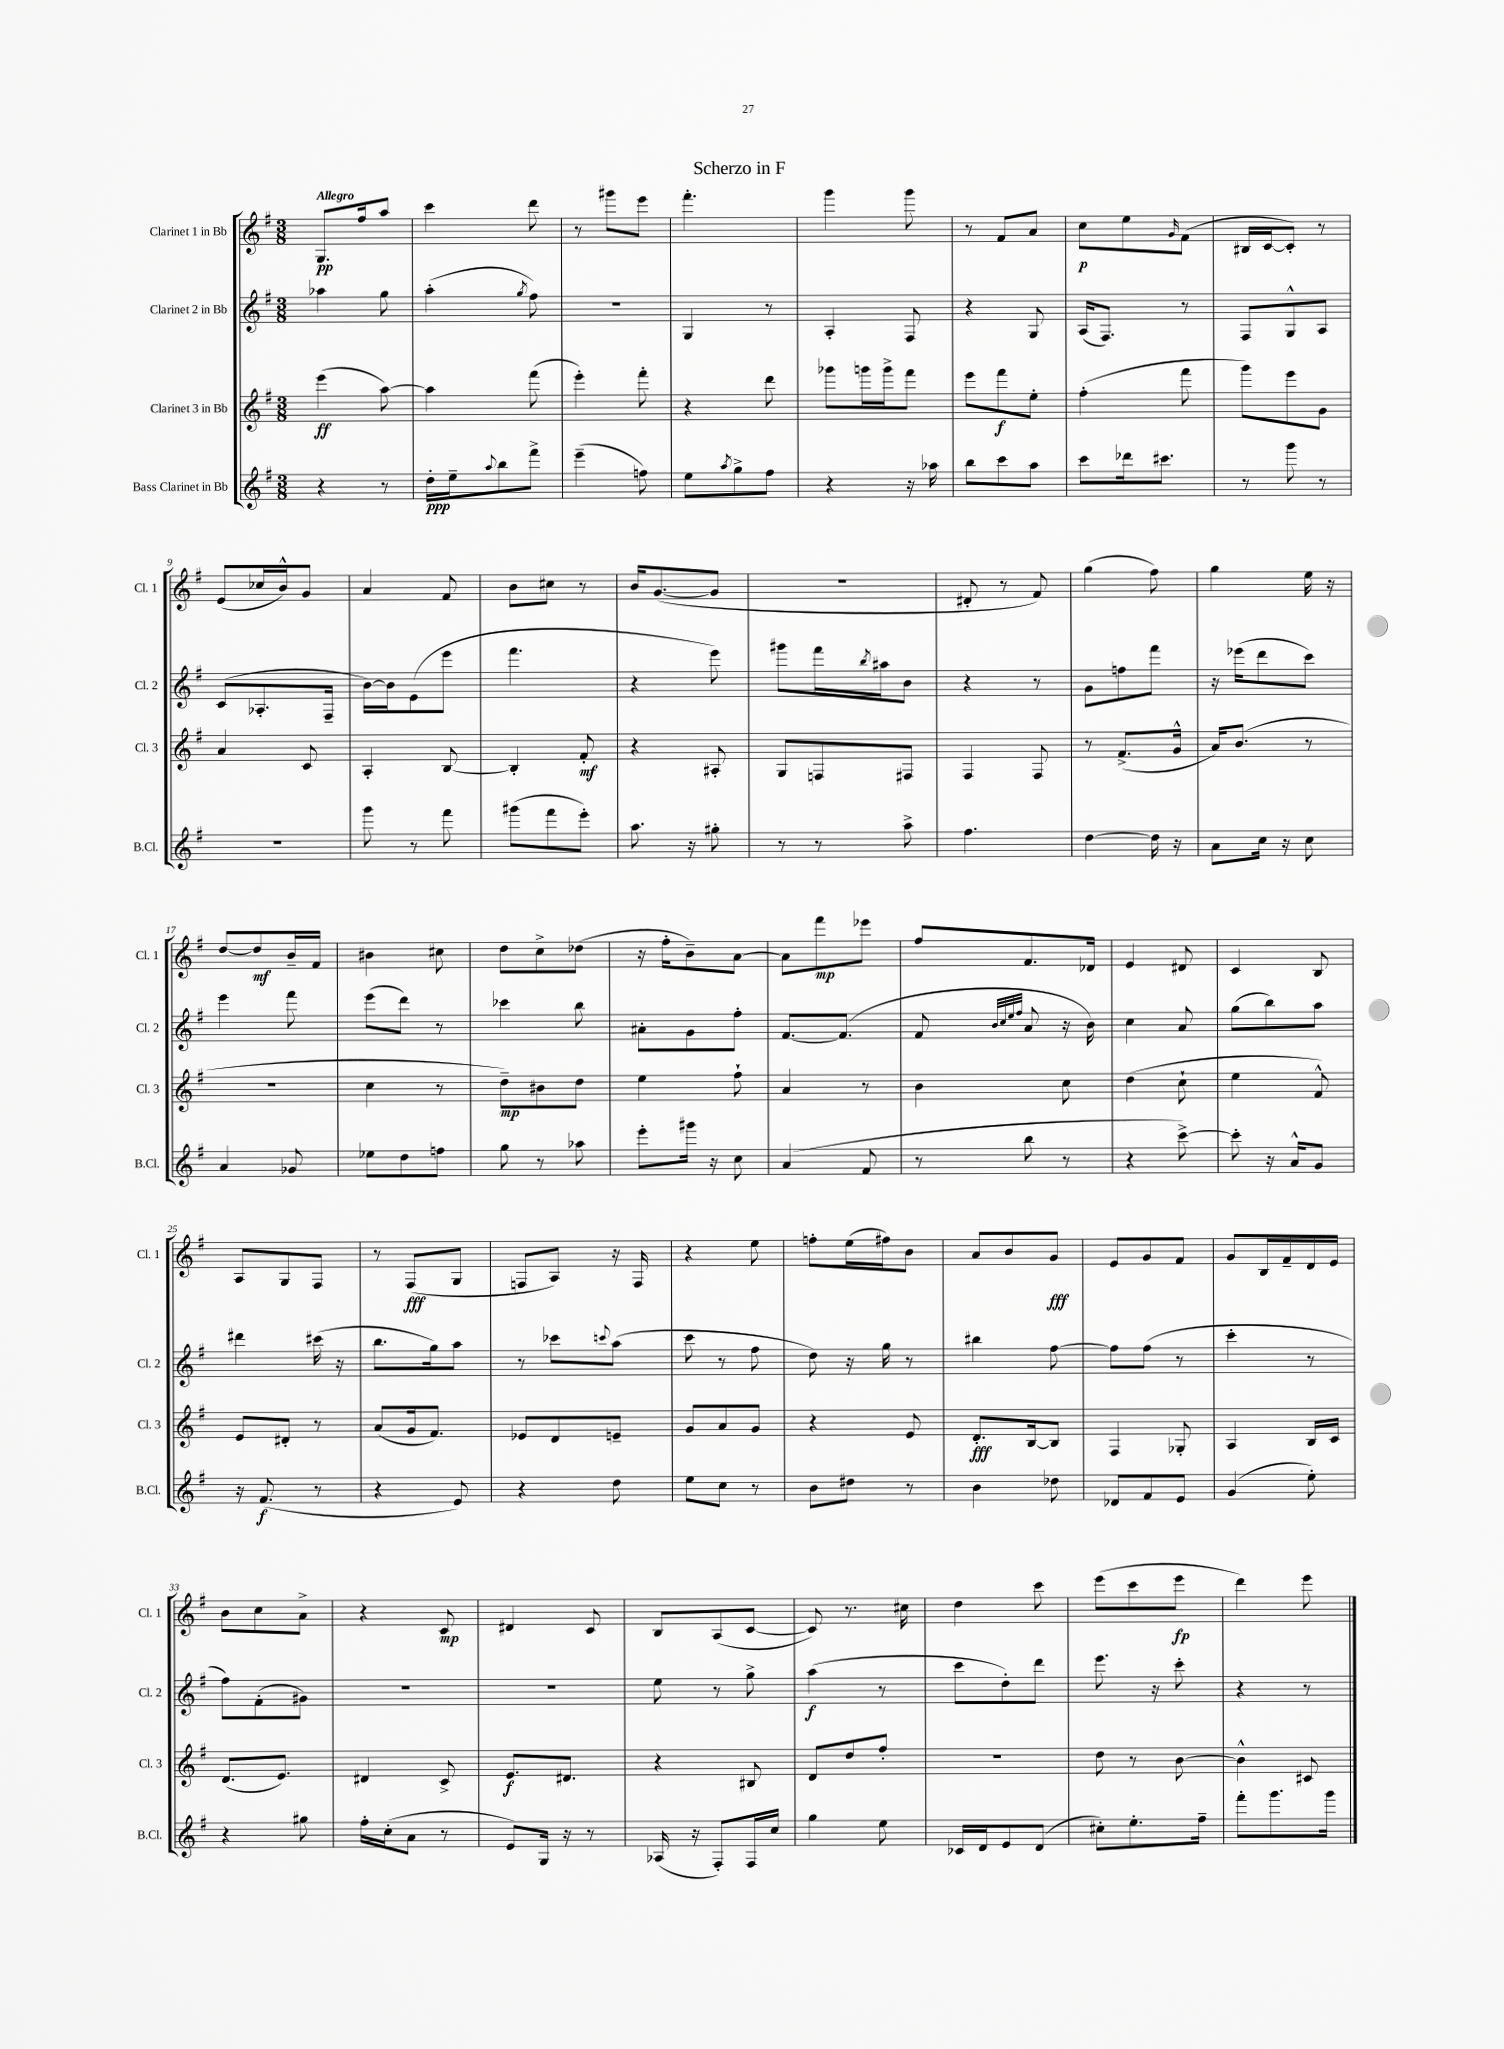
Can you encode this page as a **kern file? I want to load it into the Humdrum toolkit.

**kern	**kern	**kern	**kern
*staff4	*staff3	*staff2	*staff1
*clefG2	*clefG2	*clefG2	*clefG2
*k[f#]	*k[f#]	*k[f#]	*k[f#]
*M3/8	*M3/8	*M3/8	*M3/8
4r	(4eee\	4aa-\	8.G/L
.	.	.	16ff#/k
8r	[8aa\)	8gg\	8aa/J
=	=	=	=
16dd'\LL	4aa\]	(4aa'\	4ccc\
16ee~\J	.	.	.
8qqaa/	.	.	.
8bb\	.	.	.
.	.	8qgg/	.
8fff#^\J	(8fff#\	8ff#\)	8ddd\
=	=	=	=
(4eee~\	4eee'\)	4.r	8r
.	.	.	8ggg#\L
8ff\)	8fff#'\	.	8eee\J
=	=	=	=
8ee\L	4r	4G/	4.fff#'\
8qaa/	.	.	.
8gg^\	.	.	.
8ff#\J	8ddd\	8r	.
=	=	=	=
4r	8ggg-\L	4A'/	4ggg\
.	16ggg\L	.	.
.	16ggg^\J	.	.
16r	8fff#\J	8F#/	8ggg\
16aa-\	.	.	.
=	=	=	=
8bb\L	8eee\L	4r	8r
8ccc\	8fff#\	.	8f#/L
8aa\J	8ee'\J	8G/	8a/J
=	=	=	=
8ccc\L	(4ff#'\	(16A/LK	8cc\L
.	.	8.F#/J)	.
16ddd-\k	.	.	8ee\
8.ccc#\J	.	.	.
.	.	.	16qqg/
.	8fff#\	8r	(8f#\J
=	=	=	=
8r	8ggg\L)	8F#/L	16B#/LL
.	.	.	[16c/J
8ggg\	8eee\	8G^^/	8c'/]J)
8r	8g\J	8A/J	8r
=	=	=	=
4.r	4a/	(8c/L	(8e/L
.	.	8.A-'/	16cc-/L
.	.	.	16b^^/J)
.	8c/	.	8g/J
.	.	16F#~/Jk	.
=	=	=	=
8ggg\	4A'/	[16b\LL)	4a/
.	.	16b\]J	.
8r	.	(8e\	.
8fff#\	[8B/	8eee\J	8f#/
=	=	=	=
(8ggg#\L	4B'/]	4.fff#\	8b\L
8fff#\	.	.	8cc#\J
8eee'\J)	8f#'/	.	8r
=	=	=	=
8.aa\	4r	4r	16b/LK
.	.	.	([8.g/
16r	.	.	.
8gg#'\	8A#'/	8eee\)	8g/]J
=	=	=	=
8r	8G/L	8ggg#\L	4.r
8r	8F/	16fff#\L	.
.	.	8qbb/	.
.	.	16aa#\J	.
8aa^\	8F#/J	8b\J	.
=	=	=	=
4.ff#\	4F#/	4r	8d#'/
.	.	.	8r
.	8F#/	8r	8f#/)
=	=	=	=
[4dd\	8r	8g\L	(4gg\
.	(8.f#^/L	8ff\	.
16dd\]	.	8fff#\J	8ff#\)
16r	16g^^/Jk	.	.
=	=	=	=
8a\L	16a/LK)	16r	4gg\
.	(8.b/J	(16eee-\LK	.
16cc\Jk	.	8ddd\	.
16r	.	.	.
8cc\	8r	8ccc\J)	16ee\
.	.	.	16r
=	=	=	=
4a/	4.r	4eee\	[8dd/L
.	.	.	8dd/]
8g-/	.	8fff#\	16b~/L
.	.	.	16f#/JJ
=	=	=	=
8ee-\L	4cc\	(8eee\L	4b#\
8dd\	.	8ddd\J)	.
8ff\J	8r	8r	8cc#\
=	=	=	=
8gg\	8dd~\L)	4ccc-\	8dd\L
8r	8b#\	.	8cc^\
8aa-\	8dd\J	8bb\	(8dd-\J
=	=	=	=
8eee'\L	4ee\	8a#'\L	16r
.	.	.	16ff#'\LK
16ggg#\Jk	.	8g\	8b~\)
16r	.	.	.
8cc\	8ff#`\	8ff#'\J	[8a\J
=	=	=	=
(4a/	4a/	[8.f#/L	8a\]L
.	.	.	8fff#\
.	.	(8.f#/]J	.
8f#/	8r	.	8eee-\J
=	=	=	=
8r	4b\	8f#/	8ff#/L
.	.	32qqb/LLL	.
.	.	32qqcc/	.
.	.	32qqee/	.
.	.	32qqff#/JJJ	.
8bb\	.	8a/	8.f#/
8r	8cc\	16r	.
.	.	16b\)	16d-/Jk
=	=	=	=
4r	(4dd\	4cc\	4e/
[8ccc^\)	8cc`\	8a/	8d#/
=	=	=	=
8ccc'\]	4ee\	(8gg\L	4c/
16r	.	8bb\)	.
16a^^/LK	.	.	.
8g/J	8f#^^/)	8aa\J	8B/
=	=	=	=
16r	8e/L	4ddd#\	8A/L
(8.f#/	.	.	.
.	8d#'/J	.	8G/
8r	8r	(16ccc#\	8F#/J
.	.	16r	.
=	=	=	=
4r	(8a/L	8.bb\L	8r
.	16g/k	.	(8F#/L
.	8.f#/J)	16gg\k)	.
8e/)	.	8aa\J	8G/J
=	=	=	=
4r	8e-/L	8r	8F/L
.	8d/	8ccc-\L	8A/J)
.	.	8qqccc/	.
8dd\	8e~/J	(8aa\J	16r
.	.	.	16F/
=	=	=	=
8ee\L	8g/L	8ccc\	4r
8cc\J	8a/	8r	.
8r	8g/J	8ff#\	8ee\
=	=	=	=
8b\L	4r	8dd\)	8ff'\L
8dd#\J	.	16r	(16ee\L
.	.	16gg\	16ff#\J)
8r	8e/	8r	8b\J
=	=	=	=
4b\	8.d'/L	4bb#\	8a/L
.	.	.	8b/
.	[16B/k	.	.
8dd-\	8B/]J	[8ff#\	8g/J
=	=	=	=
8d-/L	4F#/	8ff#\]L	8e/L
8f#/	.	(8ff#\J	8g/
8e/J	8G-'/	8r	8f#/J
=	=	=	=
(4g/	4A/	4ccc'\	8g/L
.	.	.	16B/L
.	.	.	16f#~/
8ee'\)	16B/LL	8r	16d/
.	16c/JJ	.	16e/JJ
=	=	=	=
4r	(8.d/L	8ff#\L)	8b\L
.	.	(8f#'\	8cc\
.	8.e/J)	.	.
8gg#\	.	8g#\J)	8a^\J
=	=	=	=
16ff#'\LL	4d#/	4.r	4r
(16cc'\J	.	.	.
8a\J	.	.	.
8r	8c^/	.	8c/
=	=	=	=
8e/L)	8.e/L	4.r	4d#/
16G/Jk	.	.	.
16r	8.d#/J	.	.
8r	.	.	8c/
=	=	=	=
(16A-/	4r	8ee\	8B/L
16r	.	.	.
8F#'/L)	.	8r	(8A/
16F#/L	8B#/	8gg^\	[8c/J
16cc/JJ	.	.	.
=	=	=	=
4gg\	8d/L	(4aa\	8c/])
.	8dd/	.	8.r
8ee\	8ff#'/J	8r	.
.	.	.	16cc#\
=	=	=	=
16c-/LL	4.r	8ccc\L	4dd\
16d/J	.	.	.
8e/	.	8dd'\)	.
(8d/J	.	8ddd\J	8ccc\
=	=	=	=
8cc#'\L)	8dd\	8.eee\	(8eee\L
8.ee'\	8r	.	8ccc\
.	.	16r	.
.	[8b\	8ccc'\	8eee\J
16ff#~\Jk	.	.	.
=	=	=	=
8fff#'\L	4b^^\]	4r	4ddd\)
8.ggg\	.	.	.
.	8c#/	8r	8eee\
16ggg\Jk	.	.	.
==	==	==	==
*-	*-	*-	*-
